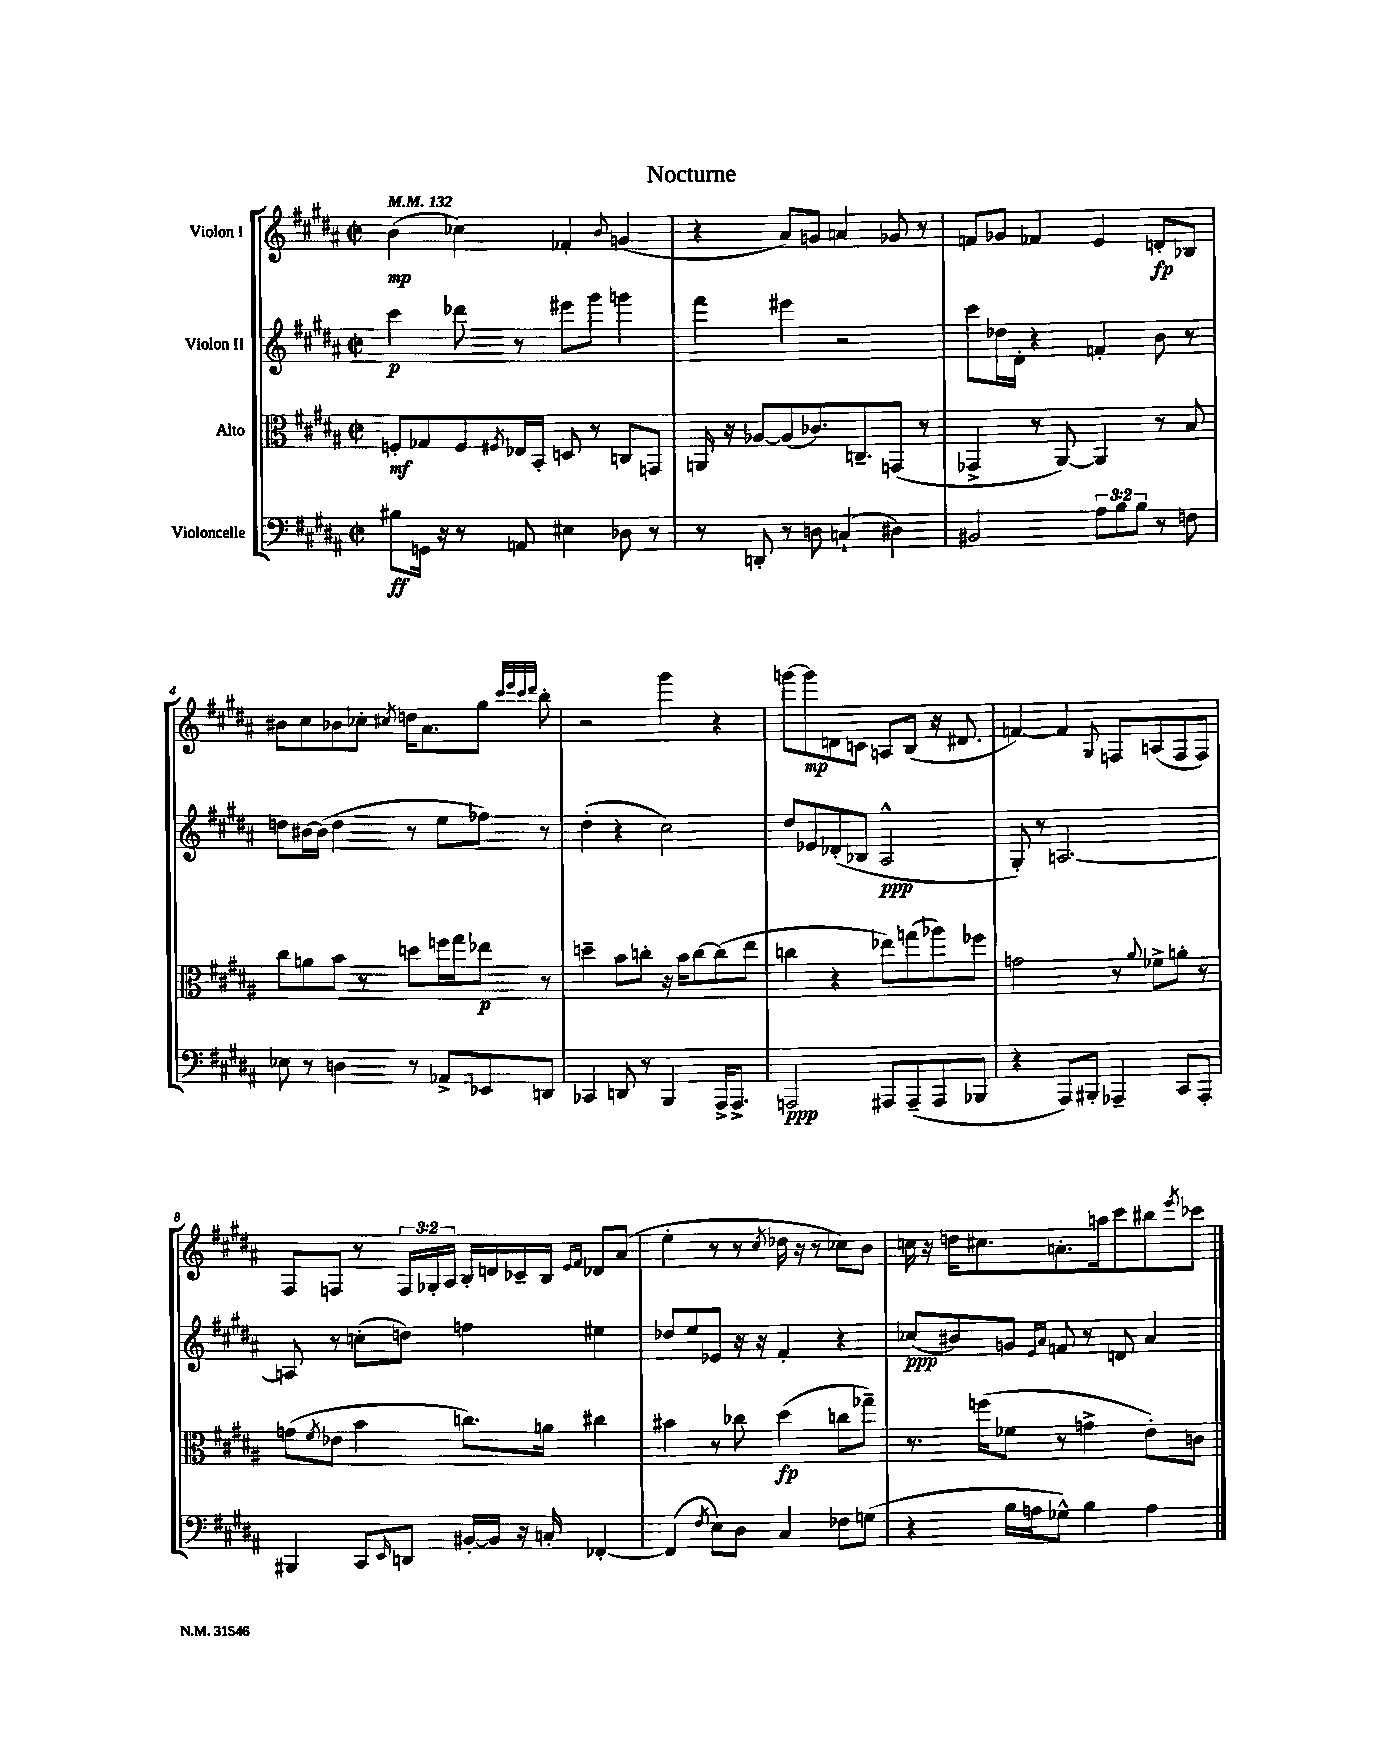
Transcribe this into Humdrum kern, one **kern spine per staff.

**kern	**kern	**kern	**kern
*staff4	*staff3	*staff2	*staff1
*clefF4	*clefC3	*clefG2	*clefG2
*k[f#c#g#d#a#]	*k[f#c#g#d#a#]	*k[f#c#g#d#a#]	*k[f#c#g#d#a#]
*M2/2	*M2/2	*M2/2	*M2/2
*met(c|)	*met(c|)	*met(c|)	*met(c|)
*MM132	*MM132	*MM132	*MM132
8B#	8F'	4ccc#	(4b
16GG	8G-	.	.
16r	.	.	.
8r	8F	8ddd-	4cc-)
.	8qF#	.	.
8AA	16E-	8r	.
.	16BB'	.	.
4E#	8D	8eee#	4f-'
.	8r	8ggg#	.
.	.	.	8qqb
8D-	8C	4ggg	(4g
8r	8GG	.	.
=	=	=	=
8r	16AA	4fff#	4r
.	16r	.	.
8DD'	[8A-	.	.
8r	(8A-]	4eee#	8a#)
8D	8.c-)	.	8g
(4C`	.	2r	4a
.	8.C~	.	.
4D#)	(8GG	.	8g-
.	8r	.	8r
=	=	=	=
2BB#	4GG-^	8ccc#	8f
.	.	16dd-	8g-
.	.	16d#'	.
.	8r	4r	4f-
.	[8AA#)	.	.
12A#	4AA#]	4f'	4e
12B	.	.	.
12B	.	.	.
8r	8r	8b	8d'
8F	8B	8r	8B-
=	=	=	=
8E-	8cc#	8dd	8b#
8r	8a	[16b#	8cc#
.	.	(16b#]	.
4D	8b	4dd	8b-
.	8r	.	8cc-'
.	.	.	8qcc#
8r	8dd	8r	16dd
.	.	.	8.a#
8AA-^	16ff	8ee	.
.	16gg#	.	.
8EE-	8ee-	8ff-)	8gg#
.	.	.	32qqccc#
.	.	.	32qqeee
.	.	.	32qqccc#
.	.	.	32qqddd#
8DD	8r	8r	8bb'
=	=	=	=
4CC-	4dd~	(4dd#'	2r
8DD	8b	4r	.
8r	8cc'	.	.
4BBB	16r	2cc#)	4ggg#
.	16b	.	.
.	[8cc	.	.
16AAA#^	(8cc]	.	4r
8.AAA#^	.	.	.
.	8ee	.	.
=	=	=	=
2AAA	4cc	8dd#	[8ggg
.	.	8e-	8ggg]
.	4r	(8d-'	8d
.	.	8B-	8c
8AAA#	8ee-)	2A#^^	8A
(8AAA#~	(8gg	.	(8B
8AAA#	8aa-)	.	16r
.	.	.	8.d#
8BBB-	8ff-	.	.
=	=	=	=
4r	2g	8G#')	[4f)
.	.	8r	.
8AAA#)	.	[2.A	4f]
8BBB#'	.	.	.
.	.	.	8qqG#
4AAA-~	8r	.	8F
.	8qqa#	.	.
.	8f-^	.	(8A
8CC#	8a'	.	8F
8AAA-'	8r	.	8F)
=	=	=	=
4BBB#	(8g	8A]	8F#
.	8qf#	.	.
.	8e-	8r	8F
8CC#	4b	(8cc'	8r
16qqEE	.	.	.
8DD	.	8dd)	24F
.	.	.	24G-'
.	.	.	24A#
[16BB#'	8.cc)	4ff	16B'
16BB#]	.	.	16d
16r	.	.	16c-~
16C'	16a	.	16B
.	.	.	16qqe
.	.	.	16qqf#
[4FF-'	4cc#	4ee#	8d-
.	.	.	(8a#
=	=	=	=
(4FF-]	4b#	8dd-	4ee'
.	.	8ee	.
8qF#	.	.	.
8E)	8r	8e-	8r
8D#	8cc-	16r	8r
.	.	16r	.
.	.	.	8qcc#
4C#	(4dd#	4f#'	16dd-
.	.	.	16r
.	.	.	8r
8F-	8cc	4r	8cc-)
(8G	8gg-~)	.	8b
=	=	=	=
4r	8.r	(8cc-	16cc
.	.	.	16r
.	.	8b#)	16dd
.	(16ff	.	8.cc#
16B	8f-	8g	.
16A	.	.	.
.	.	16qqe	.
.	.	16qqa#	.
8G-^^)	8r	8f	8.a'
4B	4g^	8r	.
.	.	.	16aa
.	.	8d	8ccc#
4A	8e')	4a#	8bb#
.	.	.	8qeee
.	8c	.	8ccc-
==	==	==	==
*-	*-	*-	*-
